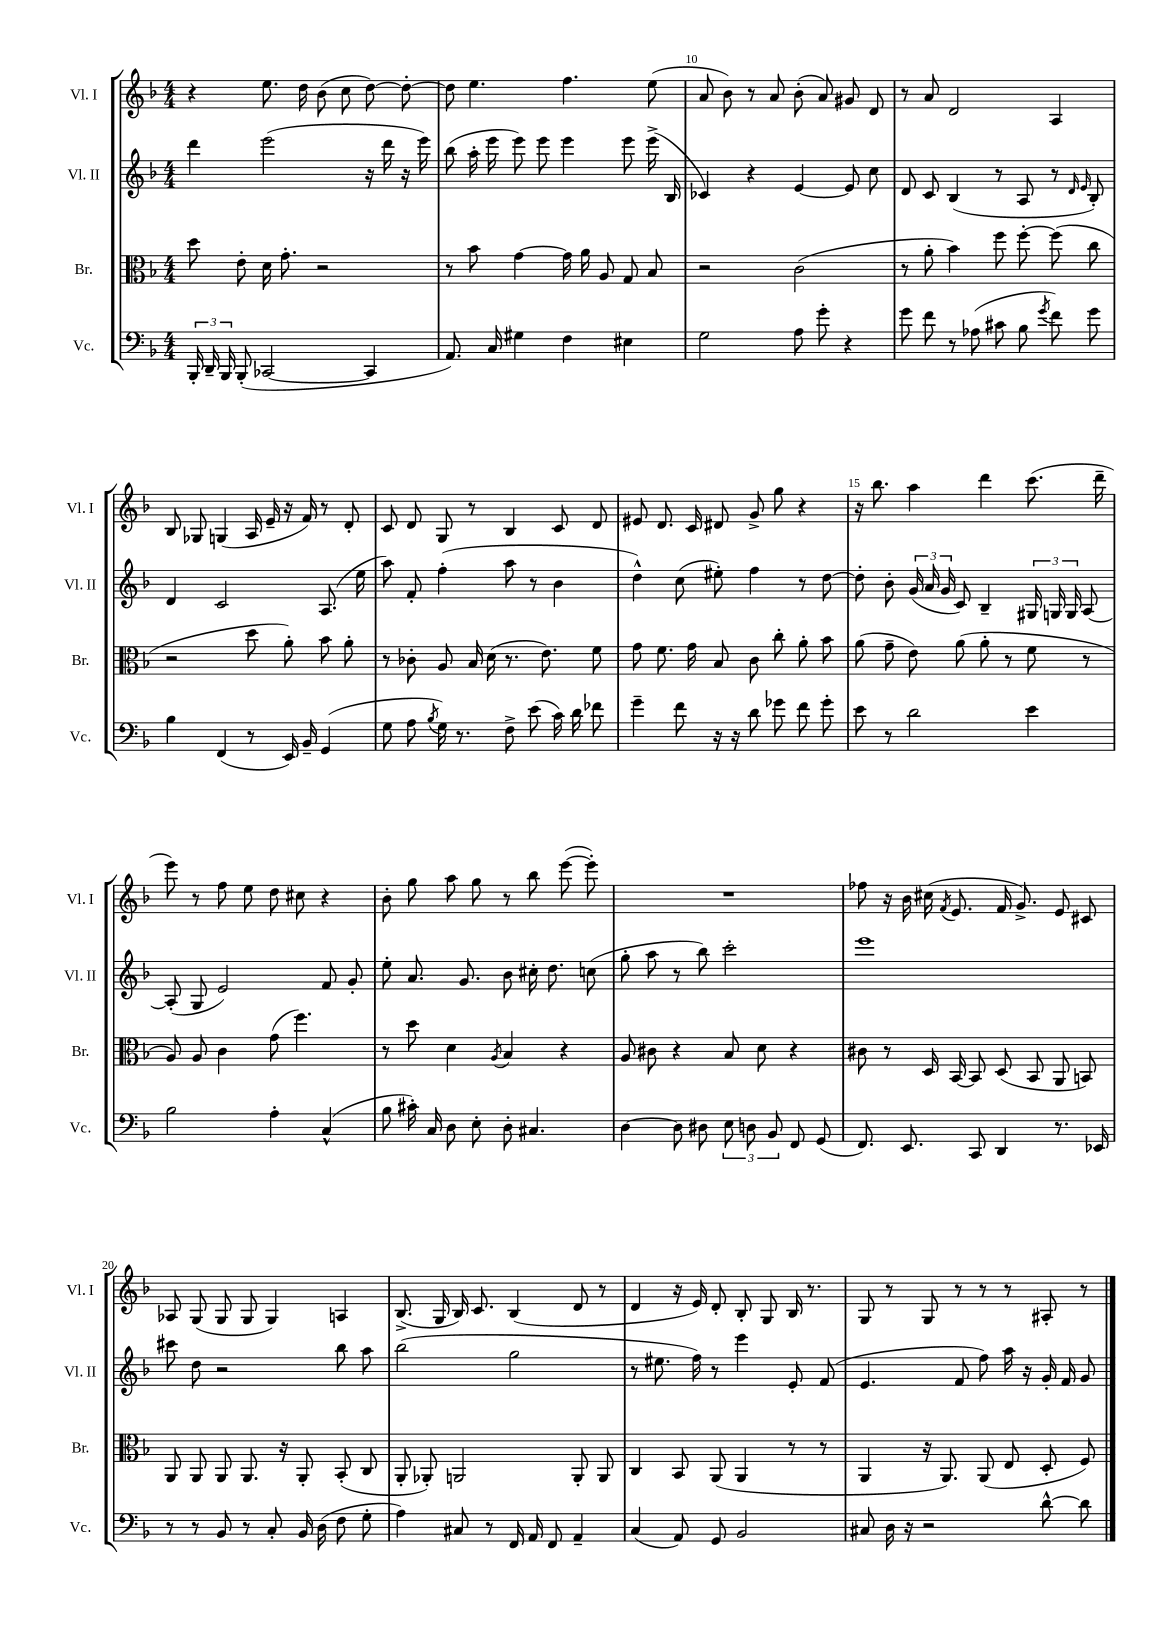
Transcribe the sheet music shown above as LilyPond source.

<<
\new StaffGroup <<
\new Staff = "s0" \with { instrumentName = "Vl. I" shortInstrumentName = "Vl. I" } {
    \clef treble \key f \major \numericTimeSignature \time 4/4
    \autoBeamOff r4 e''8. d''16 bes'8( c''8 d''8~) d''8~-. |
    d''8 e''4. f''4. e''8( |
    a'8 bes'8) r8 a'8 bes'8-.( a'8) gis'8 d'8 |
    r8 a'8 d'2 a4 |
    bes8 ges8 g4( a16 e'16-- r16 f'16) r8 d'8-. |
    c'8 d'8 g8 r8 bes4 c'8 d'8 |
    eis'8 d'8. c'16 dis'8 g'8-> g''8 r4 |
    r16 bes''8. a''4 d'''4 c'''8.( d'''16-- |
    e'''8) r8 f''8 e''8 d''8 cis''8 r4 |
    bes'8-. g''8 a''8 g''8 r8 bes''8 e'''8~( e'''8-.) |
    R1 |
    fes''8 r16 bes'16 cis''16( \acciaccatura { f'8 } e'8. f'16 g'8.->) e'8 cis'8 |
    aes8 g8( g8 g8 g4) a4 |
    bes8.->( g16 bes16) c'8. bes4( d'8 r8 |
    d'4 r16 e'16) d'8-. bes8-. g8 bes16 r8. |
    g8 r8 g8 r8 r8 r8 ais8-. r8 \bar "|." |
}
\new Staff = "s1" \with { instrumentName = "Vl. II" shortInstrumentName = "Vl. II" } {
    \clef treble \key f \major \numericTimeSignature \time 4/4
    \autoBeamOff d'''4 e'''2( r16 d'''16 r16 e'''16) |
    bes''8( a''16-. e'''16 e'''8) e'''8 e'''4 e'''8 e'''16->( bes16 |
    ces'4) r4 e'4~ e'8 c''8 |
    d'8 c'8 bes4( r8 a8 r8 \grace { d'16 e'16 } bes8-.) |
    d'4 c'2 a8.( e''16 |
    a''8) f'8-. f''4-.( a''8 r8 bes'4 |
    d''4-^) c''8( eis''8-.) f''4 r8 d''8~ |
    d''8-. bes'8-. \tuplet 3/2 { g'16( a'16 g'16 } c'8) bes4-- \tuplet 3/2 { gis16 g16 g16 } a8~ |
    a8-.( g8 e'2) f'8 g'8-. |
    e''8-. a'8. g'8. bes'8 cis''16-. d''8. c''8( |
    g''8-. a''8 r8 bes''8) c'''2-. |
    e'''1 |
    cis'''8 d''8 r2 bes''8 a''8 |
    bes''2( g''2 |
    r8 eis''8. f''16) r8 e'''4 e'8-. f'8( |
    e'4. f'8 f''8) a''16 r16 g'16-. f'16 g'8 \bar "|." |
}
\new Staff = "s2" \with { instrumentName = "Br." shortInstrumentName = "Br." } {
    \clef alto \key f \major \numericTimeSignature \time 4/4
    \autoBeamOff d''8 e'8-. d'16 g'8.-. r2 |
    r8 bes'8 g'4~ g'16 a'16 a8 g8 bes8 |
    r2 c'2( |
    r8 a'8-. bes'4) f''8 f''8~-. f''8( c''8 |
    r2 d''8 a'8-.) bes'8 a'8-. |
    r8 ces'8-. a8 bes16 d'16( r8. e'8.) f'8 |
    g'8 f'8. g'16 bes8 c'8 c''8-. a'8-. bes'8 |
    a'8( g'8-- e'8) a'8( a'8-. r8 f'8 r8 |
    a8) a8 c'4 g'8( f''4.) |
    r8 d''8 d'4 \acciaccatura { a8 } bes4 r4 |
    a8 cis'8 r4 bes8 d'8 r4 |
    cis'8 r8 d16 bes,16~ bes,8 d8( bes,8 a,8 b,8) |
    a,8 a,8 a,8 a,8. r16 a,8-. bes,8-.( c8 |
    a,8-. aes,8-.) a,2 a,8-. a,8 |
    c4 bes,8 a,8( a,4 r8 r8 |
    a,4 r16 a,8.) a,8( e8 d8-. f8) \bar "|." |
}
\new Staff = "s3" \with { instrumentName = "Vc." shortInstrumentName = "Vc." } {
    \clef bass \key f \major \numericTimeSignature \time 4/4
    \autoBeamOff \tuplet 3/2 { bes,,16-. d,16-- bes,,16 } bes,,8-.( ces,2~ ces,4 |
    a,8.) c16 gis4 f4 eis4 |
    g2 a8 g'8-. r4 |
    g'8 f'8 r8 aes8( cis'8 bes8 \acciaccatura { g'8 } f'8) g'8 |
    bes4 f,4( r8 e,16) bes,16-- g,4( |
    g8 a8 \acciaccatura { bes8 } g16) r8. f8-> e'8( c'16) d'16 fes'8 |
    g'4-- f'8 r16 r16 d'8 ges'8 f'8 ges'8-. |
    e'8 r8 d'2 e'4 |
    bes2 a4-. c4-^( |
    bes8 cis'16-.) c16 d8 e8-. d8-. cis4. |
    d4~ d8 dis8 \tuplet 3/2 { e8 d8 bes,8 } f,8 g,8( |
    f,8.) e,8. c,8 d,4 r8. ees,16 |
    r8 r8 bes,8 r8 c8-. bes,16 d16( f8 g8-. |
    a4) cis8 r8 f,16 a,16 f,8 a,4-- |
    c4( a,8) g,8 bes,2 |
    cis8 d16 r16 r2 d'8~-^ d'8 \bar "|." |
}
>>
>>
\layout { \context { \Score currentBarNumber = #8 \override BarNumber.break-visibility = ##(#f #t #t) barNumberVisibility = #(every-nth-bar-number-visible 5) } }
